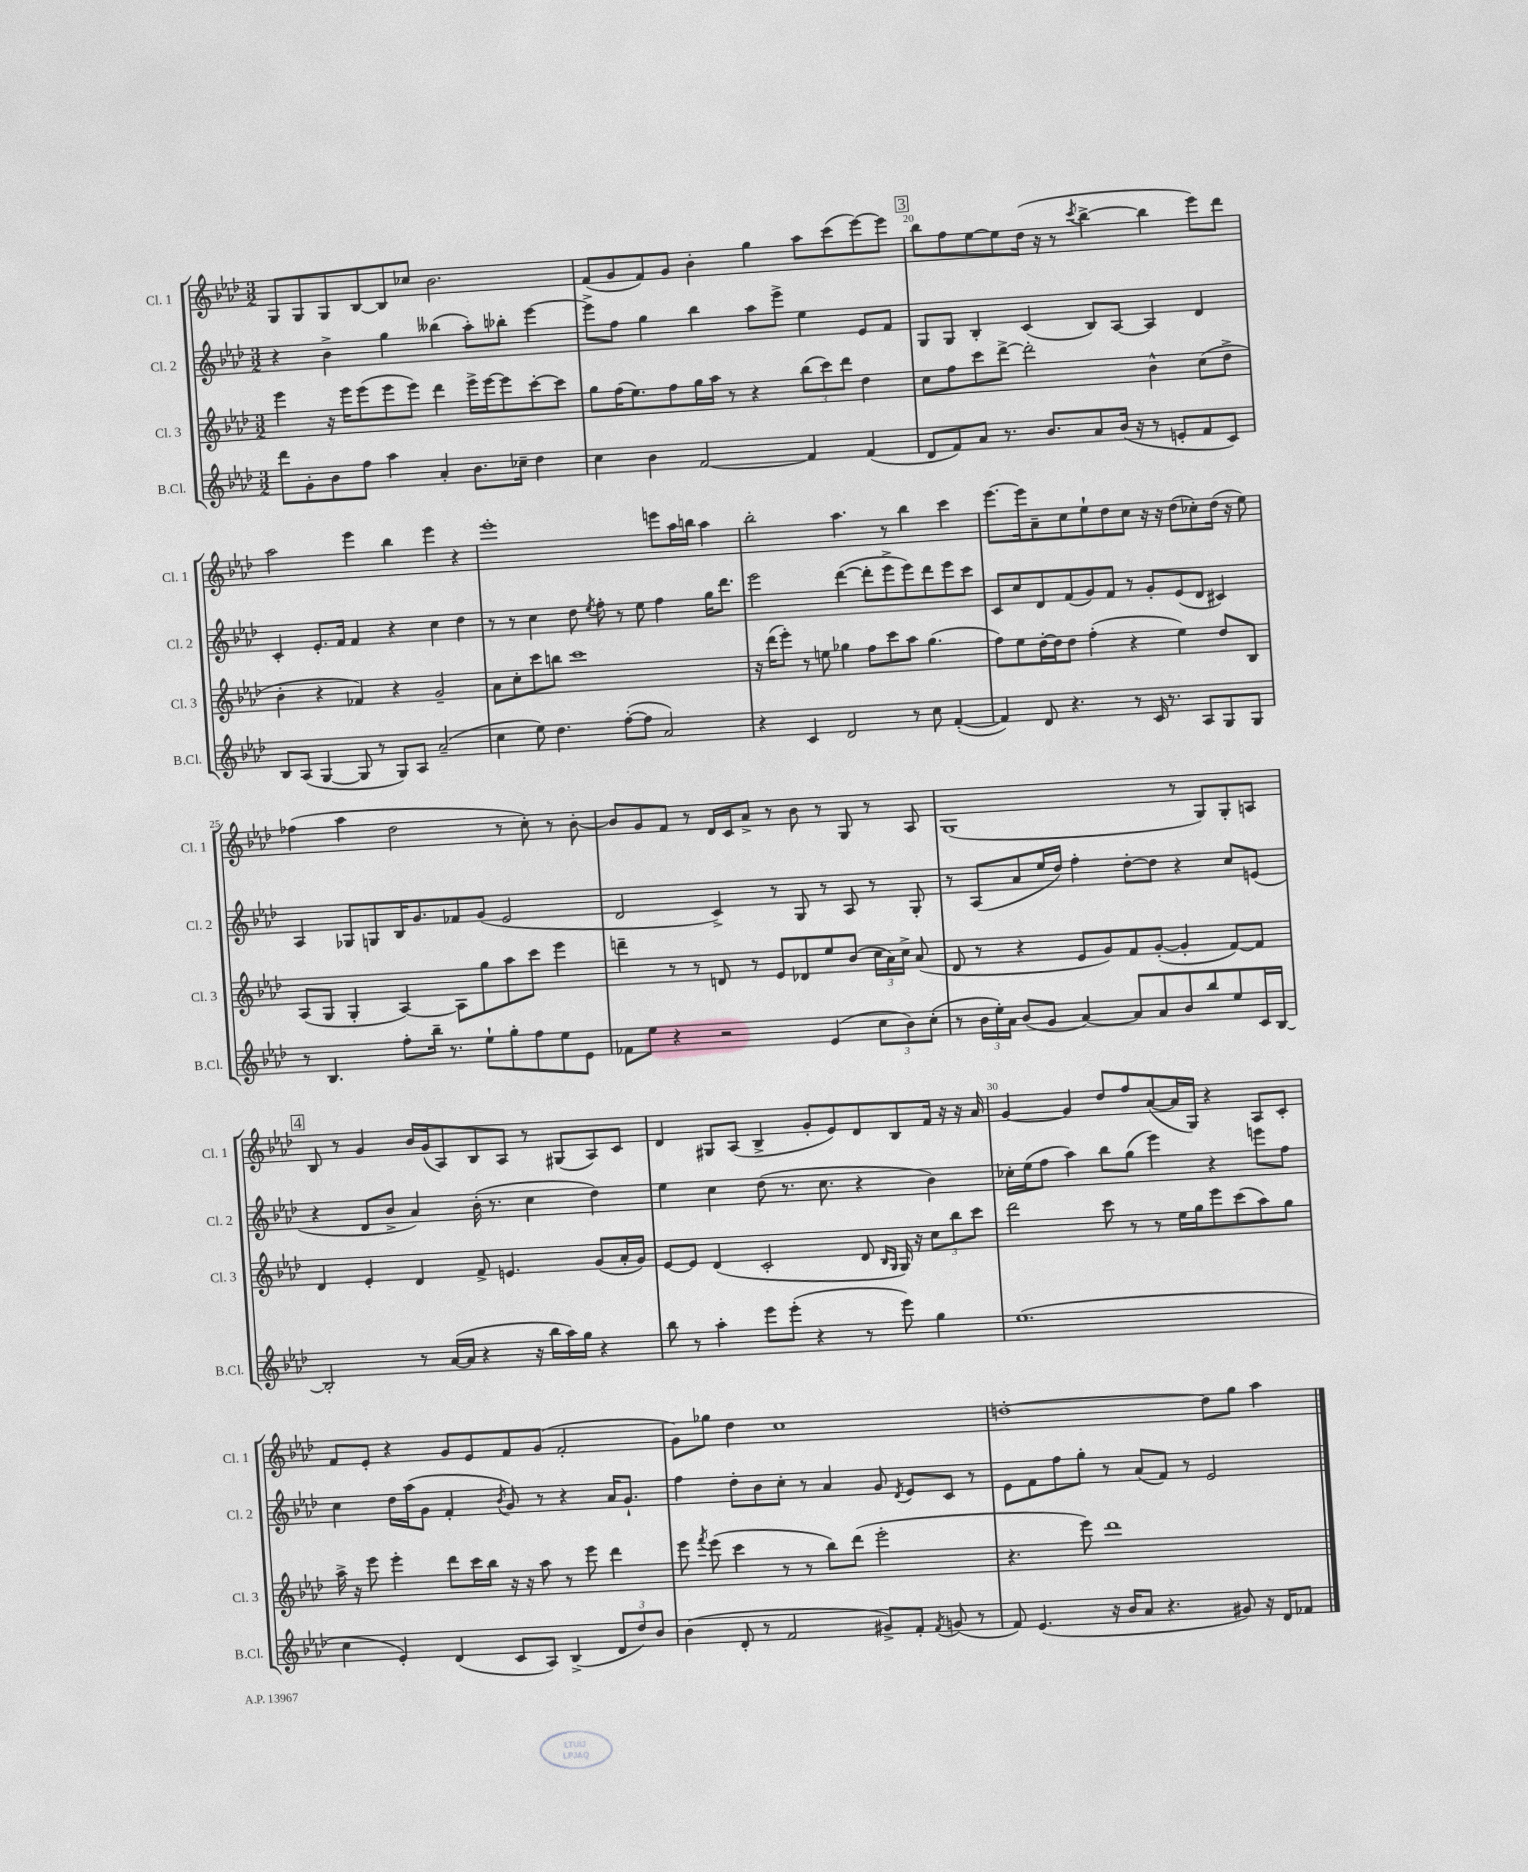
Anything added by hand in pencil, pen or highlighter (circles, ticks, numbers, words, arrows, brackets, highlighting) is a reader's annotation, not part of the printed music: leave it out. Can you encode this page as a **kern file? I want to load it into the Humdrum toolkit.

**kern	**kern	**kern	**kern
*staff4	*staff3	*staff2	*staff1
*clefG2	*clefG2	*clefG2	*clefG2
*k[b-e-a-d-]	*k[b-e-a-d-]	*k[b-e-a-d-]	*k[b-e-a-d-]
*M3/2	*M3/2	*M3/2	*M3/2
8ddd-\L	4eee-\	4r	8G/L
8g'\	.	.	8G/
8b-\	16r	4b-^\	8G/
.	16eee-\LK	.	.
8ff\J	(8eee-\	.	[8B-/
4aa-\	8eee-\	4gg\	8B-/]
.	8eee-\J)	.	8cc-/J
4a-'/	4ddd-\	(4bb--\	2.b-\
8.b-\L	16eee-^\LL	8aa-'\L)	.
.	[16eee-\J	.	.
.	8eee-\]	8bb-'\J	.
16cc-~\Jk	.	.	.
4dd-\	[8ccc'\	[4eee-\	.
.	8ccc\]J	.	.
=	=	=	=
4cc\	8gg\L	8eee-^\]L	(8f/L
.	(16ff\K	8ff\J	8g/
.	8.ee-\)	.	.
4b-\	.	4gg\	8f/)
.	8ff\	.	8g/J
[2f/	16gg\L	4bb-\	4b-'\
.	16aa-\JJ	.	.
.	8r	.	.
.	4r	8aa-\L	4gg\
.	.	8eee-^\J	.
4f/]	(12bb-\L	4ee-\	8aa-\L
.	12ccc\)	.	.
.	.	.	(8ccc\
.	12ddd-\J	.	.
(4f/	4dd-\	8e-/L	[8eee-\)
.	.	8f/J	8eee-\]J
=	=	=	=
8d-/L	8cc\L	8G/L	8bb-\L
8f/)	8ff\	8G/J	8ff\
8a-/J	8ccc\	4B-'/	[8ee-\
8.r	[8ddd-^\J	.	8ee-\]
.	2ddd-'\]	(4c/	(16dd-\Jk
8.b-/L	.	.	16r
.	.	.	8r
.	.	.	8qccc/
8a-/	.	8B-/L)	[4bb-^\
(16b-/Jk	.	[8A-/J	.
16r	.	.	.
8r	4b-^^\	4A-/]	4bb-\]
8e'/L	.	.	.
8f/	(8cc\L	4d-/	8eee-\L)
8c/J)	8dd-^\J	.	8ddd-\J
=	=	=	=
8B-/L	4b-'\	4c'/	2aa-\
(8A-/J	.	.	.
[4G/	4r	8.e-'/L	.
.	.	16f/Jk	.
8G/]	4f-/)	4f/	4eee-\
8r	.	.	.
8G/L)	4r	4r	4bb-\
8A-/J	.	.	.
(2a-~/	2g~/	4cc\	4eee-\
.	.	4dd-\	4r
=	=	=	=
4cc\	8a-\L	8r	1eee-'
.	8cc'\	8r	.
8ee-\)	8ccc\	4cc\	.
4.dd-\	8bb\J	.	.
.	1ccc	8dd-\	.
.	.	8qee-/	.
.	.	8ff'\	.
([8ff'\L	.	8r	.
8ff\]J	.	8ee-\	.
2a-/)	.	4ff\	8eee\L
.	.	.	16aa-\L
.	.	.	16bb\JJ
.	.	16gg\LK	4aa-\
.	.	8.ddd-\J	.
=	=	=	=
4r	16r	2eee-\	2bb-'\
.	(16ddd-\LK	.	.
.	8eee-'\J)	.	.
4c/	8r	.	.
.	8ee\	.	.
2d-/	4gg-\	([4ddd-\	4.aa-\
.	8ff\L	8ddd-'\]L	.
.	8ccc\	8eee-^\	8r
8r	8aa-\J	8eee-\)	4bb-\
8cc\	(4.gg-\	8ddd-\	.
([4f'/	.	8eee-\	4ccc\
.	.	8ccc\J	.
=	=	=	=
4f/])	8ff\L)	8c/L	[8.eee-\L
.	8ee-\	8cc/	.
.	.	.	16eee-\]k
8d-/	[16dd-'\L	8d-/	8a-~\
.	16dd-\]J	.	.
4.r	8dd-\J	(8f/	8cc\
.	(4ff'\	8g/)	8ee-`\
.	.	8f/J	8dd-\
8r	4r	8r	8cc\J
16c/	.	8g'/L	16r
8.r	.	.	16r
.	4ee-\)	(8e-/	(8dd-\L
8A-/L	.	8d-/J	8cc-'\)
8G/	8dd-/L	4c#/)	(16dd-\Jk
.	.	.	16r
8G/J	8B-/J	.	8ee-\)
=	=	=	=
8r	(8A-/L	4A-/	(4ff-\
4.B-/	8G/J	.	.
.	4G'/	8G-/L	4aa-\
.	.	8G/	.
8ff'\L	[4A-/)	16B-/K	2dd-\
.	.	8.g/	.
16bb-~\Jk	.	.	.
8.r	.	.	.
.	8A-\]L	8f-/	.
8ee-`\L	8gg\	(8g/J	.
8gg'\	8aa-\	2e-/	8r
8ff\	8ccc\J	.	8cc'\)
8ee-\	4eee-\	.	8r
8e-\J	.	.	[8b-'\
=	=	=	=
8f-\L	4ddd~\	2d-/	8b-/]L
8ee-\J	.	.	8g/
4r	8r	.	8f/J
.	8r	.	8r
2r	8d/	4c^/)	16d-/LL
.	.	.	16c/J
.	8r	.	8a-^/J
.	8e-/L	8r	8r
.	8d-/	8G/	8b-\
(4e-/	8ee-/	8r	8r
.	(8b-/J	8A-/	8G/
12cc\L	24cc\LL	8r	8r
.	24a-\)	.	.
12b-\)	24cc^\JJ	.	.
.	(8a-/	8G'/	8A-/
(12cc'\J	.	.	.
=	=	=	=
8r	8d-/	8r	(1G
24b-\LL	8r	(8A-/L	.
24ee-'\)	.	.	.
24a-\JJ	.	.	.
(8b-/L	4r	8a-/	.
8g/J	.	16ee-/L	.
.	.	16dd-/JJ)	.
[4a-/)	8e-/L	4ff'\	.
.	8g/)	.	.
8a-/]L	8f/	[8dd-'\L	.
8a-/	([8g'/J	8dd-\]J	.
8b-/	4g'/]	4r	8r
8bb-/	.	.	8G/L)
8ee-/	[8f/L)	8cc/L	8G'/
16c/L	8f/]J	(8e/J	8A/J
[16B-/JJ	.	.	.
=	=	=	=
2B-'/]	4d-/	4r	8B-/
.	.	.	8r
.	4e-'/	8d-/L	4g/
.	.	8b-^/J	.
8r	4d-/	4a-/)	16b-/LL
.	.	.	(16g/J
([16a-/LL	.	.	8A-/)
16a-/]JJ	.	.	.
4r	8f^/	(16b-'\	8B-/
.	.	8.r	.
.	4.e/	.	8A-/J
16r	.	4cc\	8r
16bb-\LL	.	.	.
16aa-\)	.	.	(8G#/L
16gg\JJ	.	.	.
4r	(8g/L	4dd-\)	8A-/)
.	16a-'/L	.	8c/J
.	16g/JJ)	.	.
=	=	=	=
8bb-\	[8e-/L	4ee-\	4d-/
8r	8e-/]J	.	.
4aa-'\	(4d-/	4cc\	8G#/L
.	.	.	(8A-/J
8eee-\L	2c'/	(8dd-\	4B-^/
(8eee-'\J	.	8.r	.
4r	.	.	8g'/L
.	.	8.cc\	.
.	.	.	8e-/)
8r	8d-/	4r	8d-/
.	16qqB-/LL	.	.
.	16qqG/JJ	.	.
8eee-\)	16G/)	.	8B-/
.	16r	.	.
4gg\	12cc\L	4b-\)	16f/Jk
.	.	.	16r
.	12bb-\	.	.
.	.	.	16r
.	12ccc\J	.	.
.	.	.	16a-/
=	=	=	=
(1.ee-	2ddd-\	16cc-'\LL	[4g/
.	.	(16ee-\J	.
.	.	8ff\J	.
.	.	4aa-\)	4g/]
.	8ccc\	8bb-\L	8dd-/L
.	8r	(8gg\J	8ff/
.	8r	4eee-\)	([8a-/
.	16ee-\LL	.	16a-/]L
.	16gg\J	.	16G/JJ)
.	8eee-\	4r	4r
.	(8ccc\	.	.
.	8aa-\)	8eee\L	8A-/L
.	8gg\J	8ff\J	8c'/J
=	=	=	=
4cc\	16aa-^\	4cc\	8f/L
.	16r	.	.
.	8eee-\	.	8e-'/J
4e-'/)	4eee-'\	16dd-\LL	4r
.	.	(16aa-\J	.
.	.	8g\J	.
(4d-/	8ddd-\L	4f'/	8g/L
.	16ccc\L	.	8e-/
.	16bb-\JJ	.	.
.	.	8qb-/	.
8c/L	16r	8g/)	8f/
.	16r	.	.
8A-/J)	8aa-\	8r	(8g/J
(4B-^/	8r	4r	2f'/
.	8eee-\	.	.
12d-/L	4ddd-\	16a-/LK	.
.	.	8.g`/J	.
12dd-/)	.	.	.
12b-/J	.	.	.
=	=	=	=
(4b-\	8eee-\	4ff\	8g\L)
.	8qfff/	.	.
.	(8eee-\	.	8gg-\J
8d-'/	4ccc\	8dd-'\L	4dd-\
8r	.	8b-\	.
2f/	8r	8cc'\J	1cc
.	8r	8r	.
.	8bb-\L)	4a-/	.
.	(8ddd-\J	.	.
8g#^/L)	2eee-'\	8g/	.
.	.	8qd-/	.
8f'/J	.	8e-/L	.
8qf/	.	.	.
(8g/	.	8c/J	.
8r	.	8r	.
=	=	=	=
8f/)	4.r	8e-\L	[1dd'
(4.e-/	.	8f\	.
.	.	8ff\	.
.	8eee-\)	8gg'\J	.
16r	1ddd-	8r	.
16b-/LK	.	.	.
8a-/J	.	(8a-/L	.
4.r	.	8f/J)	.
.	.	8r	.
.	.	2e-/	8dd\]L
8g#/)	.	.	8gg\J
16r	.	.	4aa-\
16d-/LK	.	.	.
8f-/J	.	.	.
==	==	==	==
*-	*-	*-	*-
